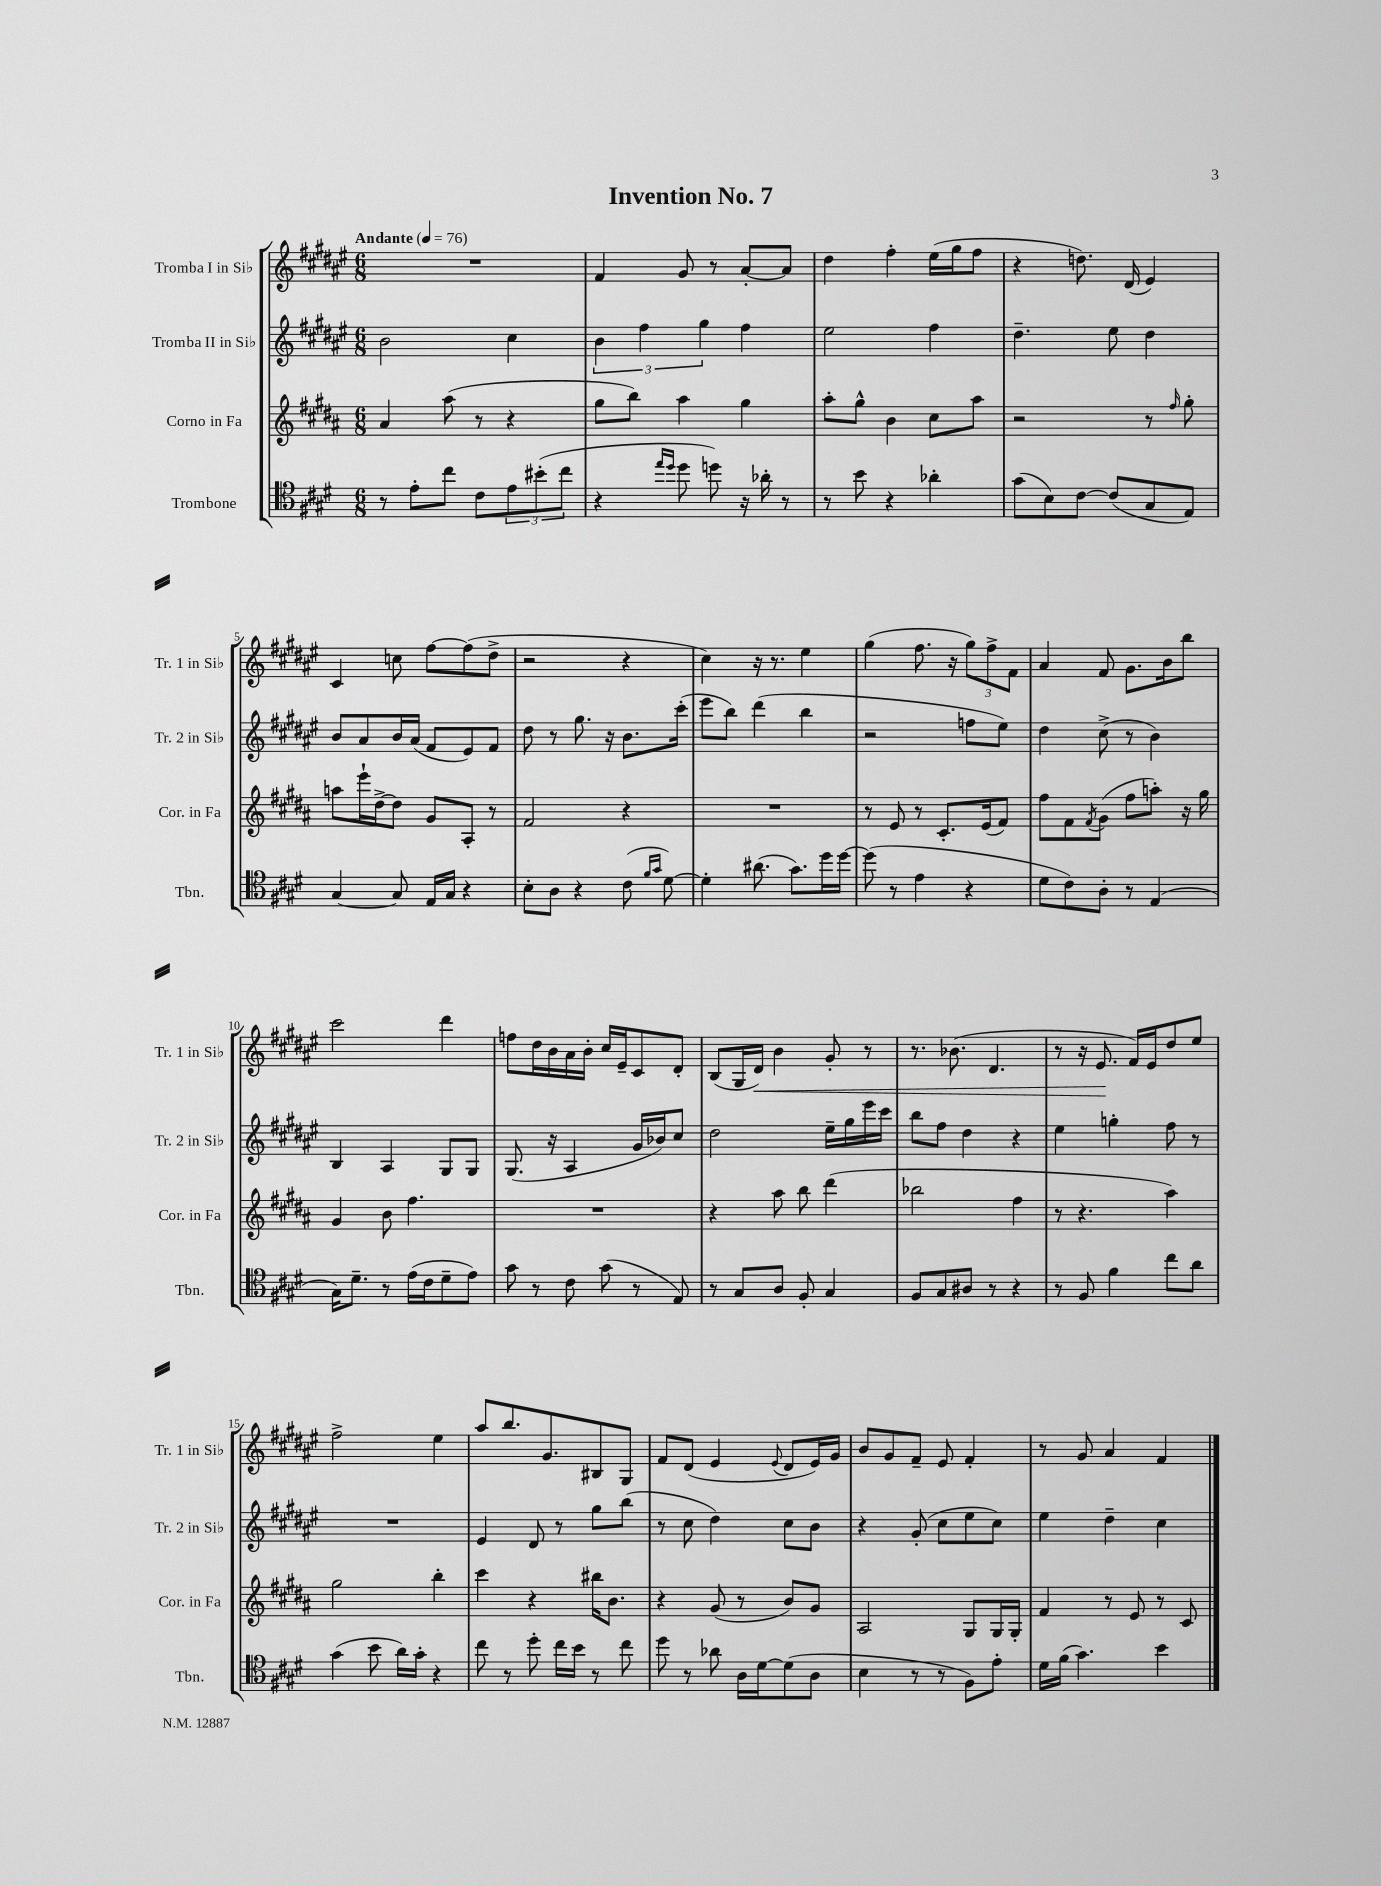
\header { title = "Invention No. 7" }
<<
\new StaffGroup <<
\new Staff = "s0" \with { instrumentName = "Tromba I in Sib" shortInstrumentName = "Tr. 1 in Sib" } {
    \clef treble \key fis \major \numericTimeSignature \time 6/8 \tempo "Andante" 4 = 76
    R2. |
    fis'4 gis'8 r8 ais'8~-. ais'8 |
    dis''4 fis''4-. eis''16( gis''16 fis''8 |
    r4 d''8.) dis'16( eis'4) |
    cis'4 c''8 fis''8~ fis''8( dis''8-> |
    r2 r4 |
    cis''4) r16 r8. eis''4 |
    gis''4( fis''8. r16 \tuplet 3/2 { gis''8) fis''8-> fis'8 } |
    ais'4 fis'8 gis'8. b'16 b''8 |
    cis'''2 dis'''4 |
    f''8 dis''16 b'16 ais'16 b'16-. cis''16 eis'16-- cis'8 dis'8-. |
    b8( gis16 dis'16\<) b'4 gis'8-. r8 |
    r8. bes'8.( dis'4. |
    r8 r16 eis'8.\! fis'16) eis'16 dis''8 eis''8 |
    fis''2-> eis''4 |
    ais''8 b''8. gis'8. bis8 gis8 |
    fis'8 dis'8( eis'4 \appoggiatura { eis'8 } dis'8 eis'16) gis'16 |
    b'8 gis'8 fis'8-- eis'8 fis'4-. |
    r8 gis'8 ais'4 fis'4 \bar "|." |
}
\new Staff = "s1" \with { instrumentName = "Tromba II in Sib" shortInstrumentName = "Tr. 2 in Sib" } {
    \clef treble \key fis \major \numericTimeSignature \time 6/8
    b'2 cis''4 |
    \tuplet 3/2 { b'4 fis''4 gis''4 } fis''4 |
    eis''2 fis''4 |
    dis''4.-- eis''8 dis''4 |
    b'8 ais'8 b'16 ais'16( fis'8 eis'8) fis'8 |
    dis''8 r8 gis''8. r16 b'8. cis'''16-.( |
    eis'''8 b''8) dis'''4( b''4 |
    r2 f''8 eis''8) |
    dis''4 cis''8->( r8 b'4) |
    b4 ais4 gis8 gis8 |
    gis8.( r16 ais4 gis'16 bes'16) cis''8 |
    dis''2 eis''16-- gis''16 eis'''16 cis'''16 |
    b''8 fis''8 dis''4 r4 |
    eis''4 g''4-. fis''8 r8 |
    R2. |
    eis'4 dis'8 r8 gis''8 b''8( |
    r8 cis''8 dis''4) cis''8 b'8 |
    r4 gis'8-.( cis''8 eis''8 cis''8) |
    eis''4 dis''4-- cis''4 \bar "|." |
}
\new Staff = "s2" \with { instrumentName = "Corno in Fa" shortInstrumentName = "Cor. in Fa" } {
    \clef treble \key b \major \numericTimeSignature \time 6/8
    ais'4 ais''8( r8 r4 |
    gis''8 b''8) ais''4 gis''4 |
    ais''8-. gis''8-^ b'4 cis''8 ais''8 |
    r2 r8 \grace { fis''16 } gis''8-. |
    a''8 e'''16-! dis''16~-> dis''8 gis'8 ais8-. r8 |
    fis'2 r4 |
    R2. |
    r8 e'8 r8 cis'8.-. e'16( fis'8) |
    fis''8 fis'8 \acciaccatura { fis'8 } gis'8( fis''8 a''8-.) r16 gis''16 |
    gis'4 b'8 fis''4. |
    R2. |
    r4 ais''8 b''8 dis'''4( |
    bes''2 fis''4 |
    r8 r4. ais''4) |
    gis''2 b''4-. |
    cis'''4 r4 bis''16 b'8. |
    r4 gis'8( r8 b'8) gis'8 |
    ais2 gis8 gis16 gis16-. |
    fis'4 r8 e'8 r8 cis'8 \bar "|." |
}
\new Staff = "s3" \with { instrumentName = "Trombone" shortInstrumentName = "Tbn." } {
    \clef tenor \key e \major \numericTimeSignature \time 6/8
    r8 e'8-. cis''8 cis'8 \tuplet 3/2 { e'8 bis'8-.( cis''8 } |
    r4 \grace { e''16 dis''16 } dis''8 d''8) r16 aes'16-. r8 |
    r8 b'8 r4 aes'4-. |
    gis'8( b8) cis'8~ cis'8( gis8 e8) |
    gis4~ gis8 e16 gis16 r4 |
    b8-. a8 r4 cis'8( \grace { fis'16 gis'16 } dis'8~) |
    dis'4-. ais'8.( gis'8.) dis''16 dis''16~ |
    dis''8( r8 e'4 r4 |
    dis'8 cis'8) a8-. r8 e4( |
    gis16) dis'8.-- r8 e'16( cis'16 dis'8-- e'8) |
    gis'8 r8 cis'8 gis'8( r8 e8) |
    r8 gis8 a8 fis8-. gis4 |
    fis8 gis8 ais8 r8 r4 |
    r8 fis8 fis'4 cis''8 a'8 |
    gis'4( b'8 a'16) gis'16-. r4 |
    cis''8 r8 dis''8-. cis''16 b'16 r8 cis''8 |
    dis''8 r8 aes'8 a16 dis'16~ dis'8( a8 |
    b4 r8 r8 fis8) e'8-. |
    dis'16 fis'16( gis'4.) b'4 \bar "|." |
}
>>
>>
